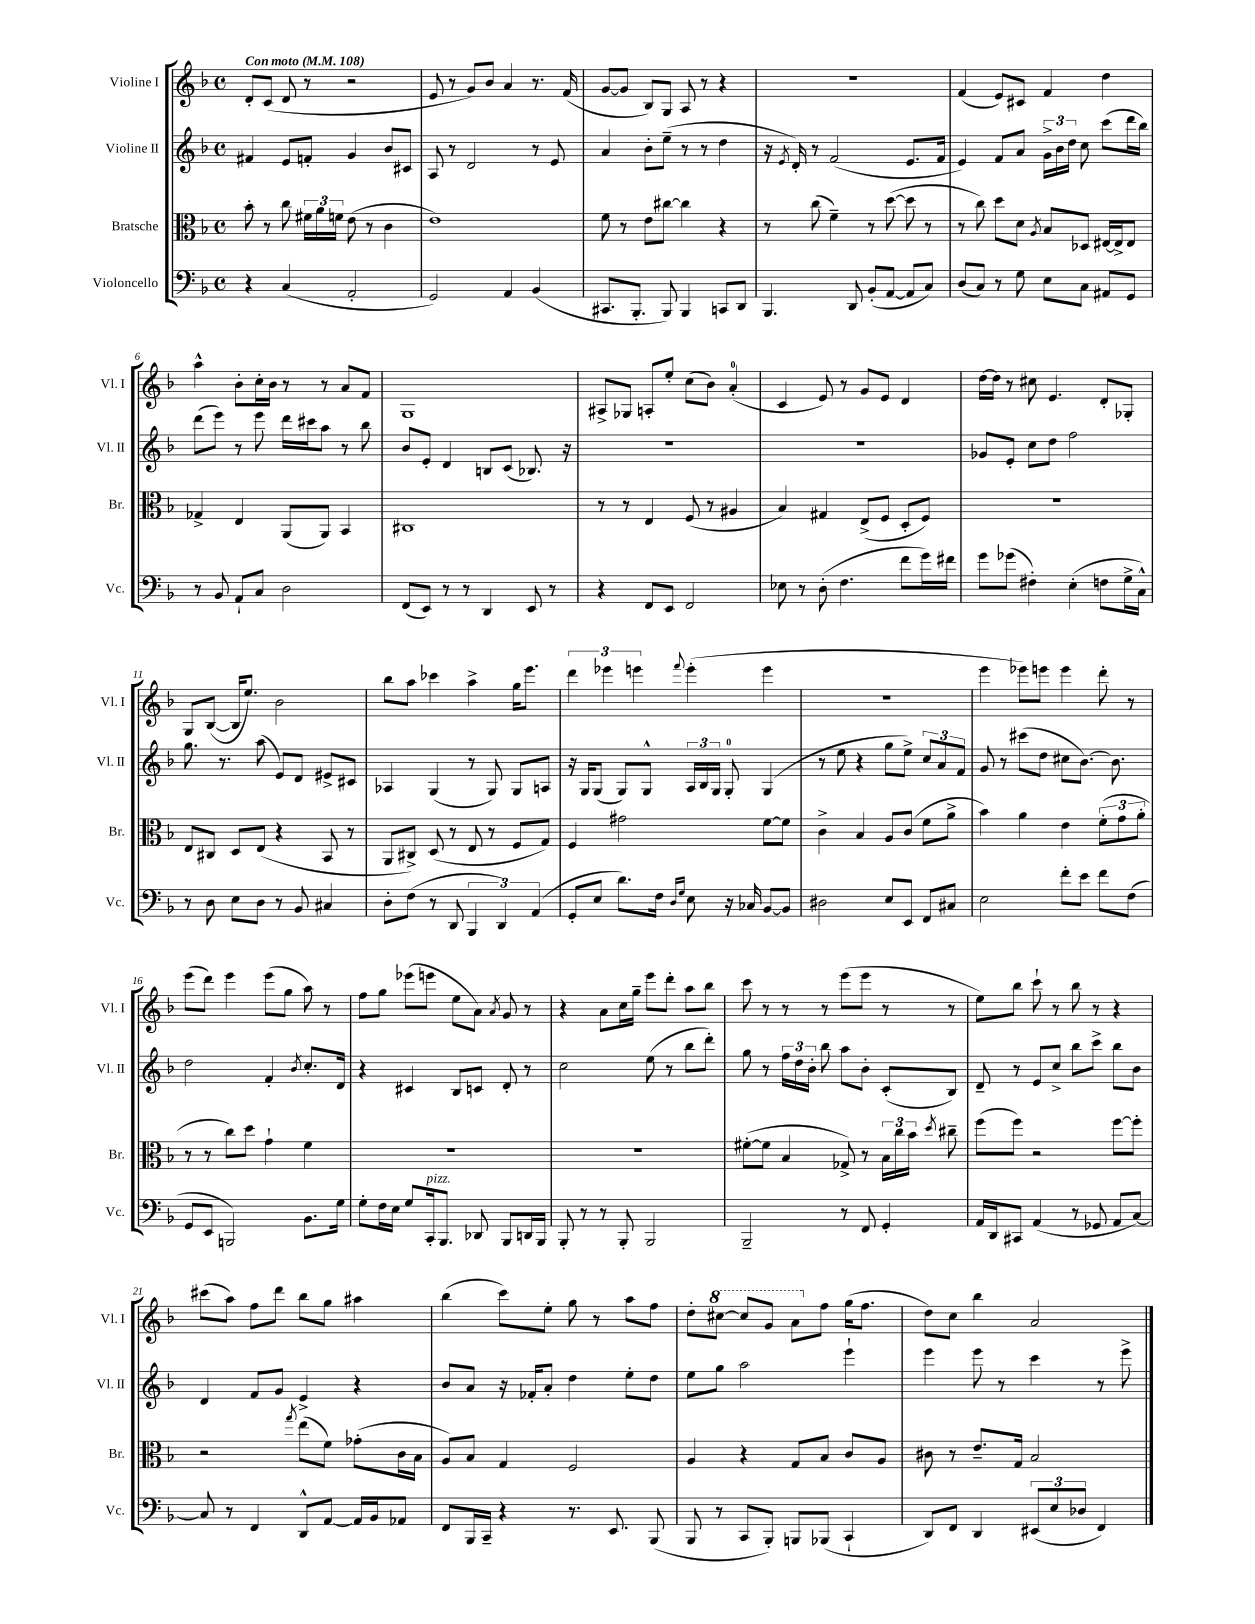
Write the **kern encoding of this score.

**kern	**kern	**kern	**kern
*staff4	*staff3	*staff2	*staff1
*clefF4	*clefC3	*clefG2	*clefG2
*k[b-]	*k[b-]	*k[b-]	*k[b-]
*M4/4	*M4/4	*M4/4	*M4/4
*met(c)	*met(c)	*met(c)	*met(c)
*MM108	*MM108	*MM108	*MM108
4r	8b-'	4f#	8d'
.	8r	.	(8c
(4C	8cc	8e	8d
.	24f#	8f'	8r
.	24a	.	.
.	24f	.	.
2AA'	(8e	4g	2r
.	8r	.	.
.	4c	8b-	.
.	.	8c#	.
=	=	=	=
2GG)	1e)	8A	8e
.	.	8r	8r
.	.	2d	8g)
.	.	.	8b-
4AA	.	.	4a
(4BB-	.	8r	8.r
.	.	8e	.
.	.	.	(16f
=	=	=	=
8.CC#	8f	4a	[8g
.	8r	.	8g]
8.BBB-'	.	.	.
.	8e	8b-'	8B-)
8BBB-)	[8cc#	(8ee~	8G
4BBB-	4cc#]	8r	8A
.	.	8r	8r
8CC	4r	4dd	4r
8DD	.	.	.
=	=	=	=
4.BBB-	8r	16r	1r
.	.	8qe	.
.	.	16d')	.
.	(8cc	8r	.
.	4f~)	(2f	.
8DD	.	.	.
(8BB-'	8r	.	.
[8AA	([8dd	.	.
8AA]	8dd]	8.e	.
8C)	8r	.	.
.	.	16f	.
=	=	=	=
(8D	8r	4e)	(4f
8C)	8cc)	.	.
8r	8dd	8f	8e)
8G	8d	8a	8c#
.	8qA	.	.
8E	8B-	24g^	4f
.	.	24b-	.
.	.	24dd	.
8C	8D-	8cc	.
8AA#	[16E#	(8ccc	4dd
.	16E#^]	.	.
8GG	8E#	16ddd	.
.	.	16bb-)	.
=	=	=	=
8r	4G-^	(8ddd	4aa^^
8BB-	.	8eee)	.
8AA`	4E	8r	8b-'
8C	.	8eee	16cc'
.	.	.	16b-
2D	(8AA	16ddd	8r
.	.	16ccc#	.
.	8AA)	8aa	8r
.	4BB-	8r	8a
.	.	8bb-	8f
=	=	=	=
(8FF	1C#	8b-	1G
8EE)	.	8e'	.
8r	.	4d	.
8r	.	.	.
4DD	.	8B	.
.	.	(8c	.
8EE	.	8.B-)	.
8r	.	.	.
.	.	16r	.
=	=	=	=
4r	8r	1r	8A#^
.	8r	.	8G-
8FF	4E	.	8A'
8EE	.	.	8ee'
2FF	(8F	.	(8cc
.	8r	.	8b-)
.	4A#	.	(4a'
=	=	=	=
8E-	4B-)	1r	4c
8r	.	.	.
(8D'	4G#	.	8e)
4.F	.	.	8r
.	(8E^	.	8g
.	8F	.	8e
8f	8D'	.	4d
16g)	8F)	.	.
16f#	.	.	.
=	=	=	=
8g	1r	8g-	[16dd
.	.	.	16dd]
(8g-	.	8e'	8r
4F#')	.	8cc	8cc#
.	.	8dd	4.e
(4E'	.	2ff	.
8F	.	.	8d'
16G^	.	.	8G-'
16C^^)	.	.	.
=	=	=	=
8r	8E	8.gg	8G
8D	8C#	.	([8B-
.	.	8.r	.
8E	8D	.	16B-]
.	.	.	8.ee)
8D	(8E	(8aa	.
8r	4r	8e)	2b-
8BB-	.	8d	.
4C#	8BB-	8e#^	.
.	8r	8c#	.
=	=	=	=
8D'	8AA	4A-	8bb-
(8F	8C#^)	.	8aa
8r	(8D	(4G	4ccc-
8DD	8r	.	.
6BBB-	8E	8r	4aa^
.	8r	8G)	.
6DD)	.	.	.
.	8F	8G	16gg
.	.	.	8.eee
(6AA	.	.	.
.	8G)	8A	.
=	=	=	=
8GG'	4F	16r	6ddd
.	.	16G	.
8E	.	(8G	.
.	.	.	6eee-
8.d)	2g#	8G)	.
.	.	.	6eee
.	.	8G^^	.
16F	.	.	.
16qqD	.	.	.
16qqG	.	.	8qqfff
8E	.	24A	(4eee'
.	.	24B-	.
.	.	24G	.
16r	.	8G'	.
16C-	.	.	.
[8BB-	[8f	(4G	4eee
8BB-]	8f]	.	.
=	=	=	=
2D#	4c^	8r	1r
.	.	8ee	.
.	4B-	4r	.
8E	8A	8gg	.
8EE	(8c	8ee^)	.
8FF	8f	12cc	.
.	.	12a	.
8C#	8a^	.	.
.	.	12f	.
=	=	=	=
2E	4b-)	8g	4eee
.	.	8r	.
.	4a	(8ccc#	8eee-)
.	.	8dd	8eee
8f'	4e	8cc#	4eee
8e	.	[8.b-)	.
8f	(12f'	.	8ddd'
.	.	8.b-]	.
.	12g	.	.
(8F	.	.	8r
.	12a'	.	.
=	=	=	=
8GG	8r	2dd	(8eee
8EE	8r	.	8ddd)
2BBB)	8cc)	.	4eee
.	8dd	.	.
.	4g`	4f'	(8eee
.	.	.	8gg
.	.	8qb-	.
8.BB-	4f	8.cc'	8aa)
.	.	.	8r
16G	.	16d	.
=	=	=	=
8G'	1r	4r	8ff
16F	.	.	8gg
16E	.	.	.
8G	.	4c#	(8eee-
16CC'	.	.	8eee
8.BBB-	.	.	.
.	.	8B-	8ee
8DD-	.	8c	8a)
.	.	.	8qa
8BBB-	.	8d'	8g
16DD	.	8r	8r
16BBB-	.	.	.
=	=	=	=
8BBB-'	1r	2cc	4r
8r	.	.	.
8r	.	.	8a
8BBB-'	.	.	16cc
.	.	.	16gg~
2BBB-	.	(8ee	8eee
.	.	8r	8ddd'
.	.	8bb-	8aa
.	.	8ddd')	8bb-
=	=	=	=
2BBB-~	([8f#'	8gg	8ccc
.	8f#]	8r	8r
.	4B-	24ff	8r
.	.	24dd	.
.	.	24b-'	.
.	.	8bb-	8r
8r	8G-^)	8aa	(8eee
8FF	8r	8b-'	8eee
4GG'	24B-	(8c'	8r
.	24cc	.	.
.	24b-	.	.
.	8qdd	.	.
.	8cc#~	8B-)	8r
=	=	=	=
16AA	(8ff	8d~	8ee)
16DD	.	.	.
8CC#	8ff)	8r	8bb-
(4AA	2r	8e	8ccc`
.	.	8cc^	8r
8r	.	8bb-	8bb-
8GG-	.	8ccc^	8r
8AA	[8ff	8bb-	4r
[8C)	8ff']	8b-	.
=	=	=	=
8C]	2r	4d	(8ccc#
8r	.	.	8aa)
4FF	.	8f	8ff
.	.	8g	8ddd
.	8qgg	.	.
8DD^^	(8ee	4e^	8bb-
[8AA	8f)	.	8gg
16AA]	(8g-'	4r	4aa#
16BB-	.	.	.
8AA-	16c	.	.
.	16B-	.	.
=	=	=	=
8FF	8A)	8b-	(4bb-
16BBB-	8B-	8a	.
16CC~	.	.	.
4r	4G	16r	8ccc)
.	.	16f-'	.
.	.	8a'	8ee'
8.r	2F	4dd	8gg
.	.	.	8r
8.EE	.	.	.
.	.	8ee'	8aa
(8BBB-	.	8dd	8ff
=	=	=	=
8BBB-	4A	8ee	8dd'
8r	.	8gg	[8ccc#
8CC	4r	2aa	8ccc#]
8BBB-')	.	.	8gg
8BBB	8G	.	8aa
(8BBB-	8B-	.	8ff
4CC`	8c	4eee`	(16gg
.	.	.	8.ff
.	8A	.	.
=	=	=	=
8DD)	8c#	4eee	8dd)
8FF	8r	.	8cc
4DD	8.e~	8eee	4bb-
.	.	8r	.
.	16G	.	.
(12EE#	2B-	4ccc	2a
12E	.	.	.
12D-	.	.	.
4FF)	.	8r	.
.	.	8eee^	.
==	==	==	==
*-	*-	*-	*-
